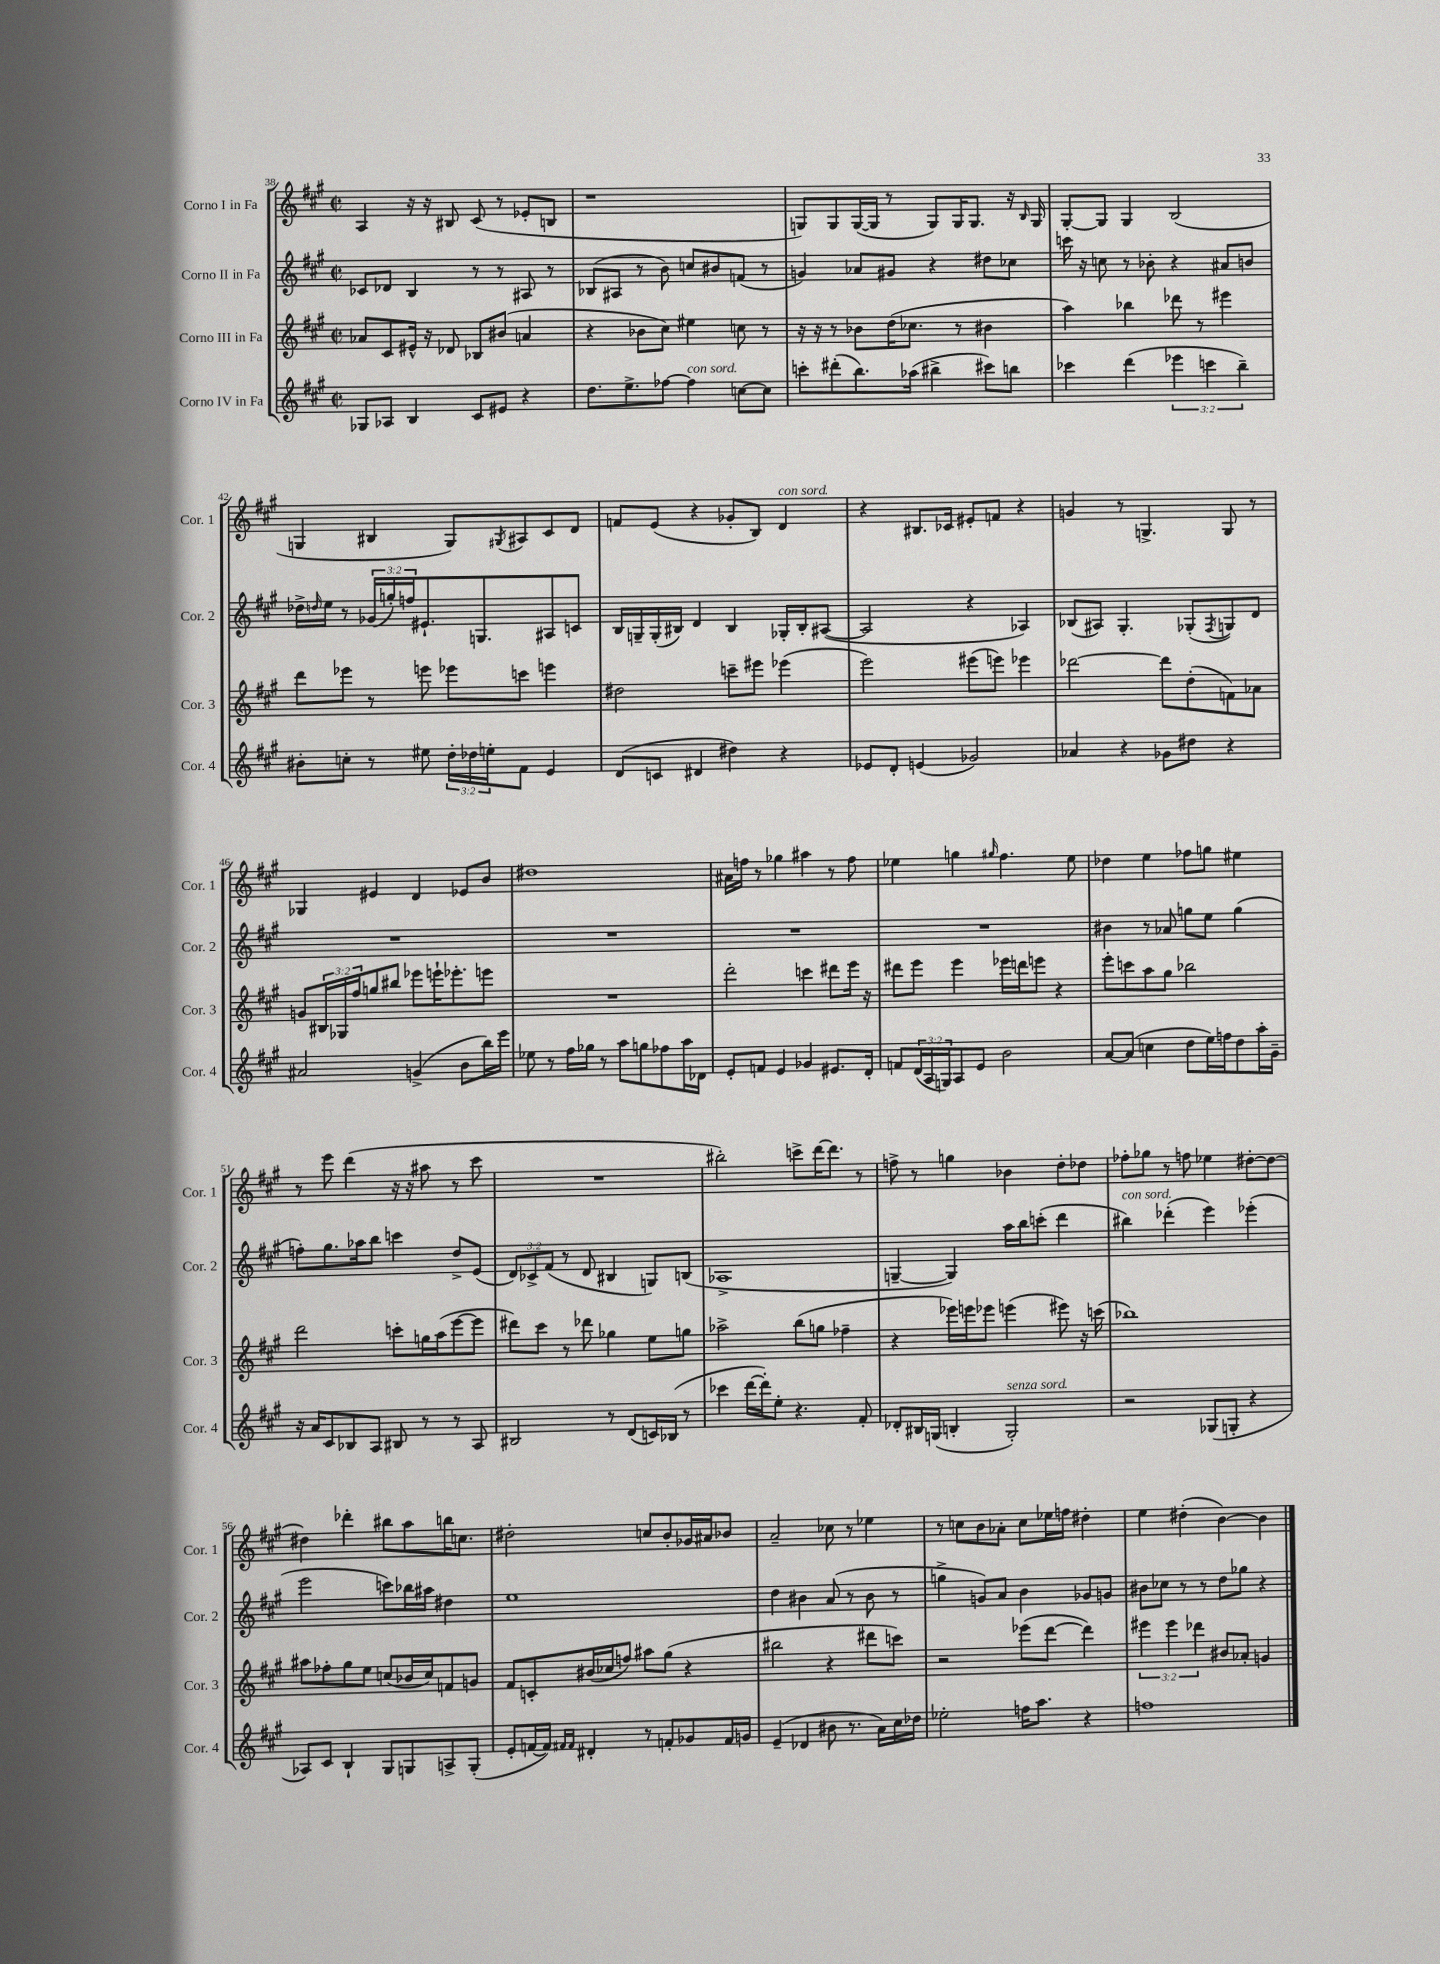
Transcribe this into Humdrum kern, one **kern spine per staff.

**kern	**kern	**kern	**kern
*part4	*part3	*part2	*part1
*staff4	*staff3	*staff2	*staff1
*I"Corno IV in Fa	*I"Corno III in Fa	*I"Corno II in Fa	*I"Corno I in Fa
*I'Cor. 4	*I'Cor. 3	*I'Cor. 2	*I'Cor. 1
*clefG2	*clefG2	*clefG2	*clefG2
*k[f#c#g#]	*k[f#c#g#]	*k[f#c#g#]	*k[f#c#g#]
*M2/2	*M2/2	*M2/2	*M2/2
*met(c|)	*met(c|)	*met(c|)	*met(c|)
=38	=38	=38	=38
8G-X/L	8a-X/L	8c-X/L	4A/
8A-X/J	8c#/	8d-X/J	.
4B/	16e#X^^/Jk	4B/	16r
.	16r	.	16r
.	8d-X/	.	8B#X/
8c#/L	8B-X/L	8r	(8c#/
8e#X/J	(8b#X/J	8r	8r
4r	4an/	8A#X/	8e-X'/L
.	.	8r	8Bn/J
=39	=39	=39	=39
8.dd\L	4r	(8B-X/L	1r
.	.	8A#X/J	.
8.ee^\	.	.	.
.	8b-X\L	8r	.
[8ff-X\J	8cc#\J)	8b\)	.
!LO:TX:a:i:t=con sord.	!	!	!
4ff-\]	4ee#X\	8ccn/L	.
.	.	8b#X/	.
[8ccn\L	8ccn\	(8fn/J	.
8cc\J]	8r	8r	.
=40	=40	=40	=40
8cccn'\L	16r	4gn/)	8Gn/L)
.	16r	.	.
(8ddd#X'\	8r	.	8G/
8.bb\)	8b-X\L	8a-X/L	([16G/L
.	.	.	16G/JJ]
.	(16dd\K	8g#X/J	8r
(16aa-X\Jk	8.cc-X\J	.	.
4bb#X^\	.	4r	8G/L)
.	8r	.	16G/K
.	.	.	8.G/J
8ccc#X\L)	4b#X\	8dd#X\L	.
8bbn\J	.	8cc-X\J	16r
.	.	.	16qqB/
.	.	.	16G/
=41	=41	=41	=41
4ccc-X\	4aa\)	16cccn\	[8G#'/L
.	.	16r	.
.	.	8ccn\	8G#/J]
(4ddd\	4bb-X\	8r	4G#/
.	.	8b-X'\	.
6eee-X\	8ddd-X\	4r	(2B/
.	8r	.	.
6cccn\	.	.	.
.	4eee#X\	8a#X/L	.
6bb~\)	.	.	.
.	.	8bn/J	.
!!LO:LB:g=z
=42	=42	=42	=42
8b#X'\L	8ddd\L	16dd-X^\LL	4Gn/
.	.	16qqddn/	.
.	.	16ee\JJ	.
8ccn'\J	8eee-X\J	8r	.
8r	8r	(24g-X/LL	4B#X/
.	.	24ggn'/)	.
.	.	24ffn/J	.
8ee#X\	8eeen\	8.e#X`/	.
24dd'\LL	8eee-X\L	.	8G/L)
24dd-X\	.	.	.
.	.	8.Gn/	.
24een'\J	.	.	.
.	.	.	8qG#X/
8f#\J	8cccn\J	.	8A#X/
4e/	4eeen\	8A#X/	8c#/
.	.	8cn/J	8d/J
=43	=43	=43	=43
(8d/L	2dd#X\	16B/LL	8fn/L
.	.	16Gn~/	.
8cn/J	.	(16G'/	(8e/J
.	.	16B#X/JJ)	.
4d#X/	.	4d/	4r
4dd#X\)	8cccn~\L	4B#/	8g-X'/L
.	8eee#X\J	.	8B/J)
!	!	!	!LO:TX:a:i:t=con sord.
4r	(4eee-X\	16G-X'/LL	4d/
.	.	16B#'/J	.
.	.	([8A#X/J	.
=44	=44	=44	=44
8e-X/L	2eee\)	2A#/]	4r
8d'/J	.	.	.
(4en/	.	.	8.B#X/L
.	.	.	16c-X/Jk
2g-X/)	(8eee#X\L	4r	8e#X'/L
.	8eeen\J)	.	8fn/J
.	4eee-X\	4A-X/)	4r
=45	=45	=45	=45
4a-X/	[2ddd-X\	(8B-X/L	4gn/
.	.	8A#X/J)	.
4r	.	4.G#'/	8r
.	.	.	4.Gn^/
8g-X\L	8ddd-\L]	.	.
8dd#X\J	(8dd'\	(8G-X'/L	.
.	.	8qF#/	.
4r	8fn\)	8Gn/)	8G/
.	8a-X\J	8d/J	8r
!!LO:LB:g=z
=46	=46	=46	=46
2a#X/	8gn/L	1r	4G-X/
.	24B#X/L	.	.
.	24G-X/	.	.
.	24ff#/J	.	.
.	8ggn/	.	4e#X/
.	8bb#X/J	.	.
(4gn^/	8eee-X\L	.	4d/
.	16eeen`\K	.	.
.	8.eee-X'\	.	.
8b\L	.	.	8e-X/L
16bb\L)	8eeen\J	.	8b/J
16eee\JJ	.	.	.
=47	=47	=47	=47
8ee-X\	1r	1r	1dd#X
8r	.	.	.
16ff#\LL	.	.	.
16gg-X\JJ	.	.	.
8r	.	.	.
8aa\L	.	.	.
8ggn\	.	.	.
8ff-X\	.	.	.
16aa\L	.	.	.
16d-X\JJ	.	.	.
=48	=48	=48	=48
8e'/L	2ddd'\	1r	16a#X\LL
.	.	.	16ffn\JJ
8fn/J	.	.	8r
4e/	.	.	4gg-X\
4g-X/	4cccn\	.	4aa#X\
8.e#X/L	8ddd#X\L	.	8r
.	16eee\Jk	.	8ff\
16d'/Jk	16r	.	.
=49	=49	=49	=49
8fn/L	8ddd#X\L	1r	4ee-X\
(24d/L	8eee\J	.	.
24A/	.	.	.
24Gn/J)	.	.	.
8A/	4eee\	.	4ggn\
8e/J	.	.	.
.	.	.	16qqgg#X/
2b\	16eee-X\LL	.	4.ff#\
.	16dddn\J	.	.
.	8eeen\J	.	.
.	4r	.	.
.	.	.	8ee-\
=50	=50	=50	=50
[8a/L	8eee'\L	4b#X\	4dd-X\
(8a/J]	8cccn\	.	.
4ccn\	8aa\	8r	4ee\
.	8gg#\J	8a-X/	.
8dd\L	2bb-X\	8ggn\L	8ff-X\L
16ee\L)	.	8ee\J	8ggn\J
16ffn\J	.	.	.
8dd\	.	(4gg\	4ee#X\
16aa'\L	.	.	.
16g#~\JJ	.	.	.
!!LO:LB:g=z
=51	=51	=51	=51
16r	2ddd\	8ffn'\L)	8r
16a/KL	.	.	.
8c#/	.	8.gg#\	8eee\
8B-X/	.	.	(4ddd\
.	.	16aa-X\k	.
8A/J	.	8bb\J	.
8B#X/	8cccn'\L	4cccn\	16r
.	.	.	16r
8r	16ggn\L	.	8aa#X\
.	(16aa\J	.	.
8r	[8eee\	8dd^/L	8r
8A/	8eee\J]	(8e/J	8ccc#\
=52	=52	=52	=52
2B#X/	8ddd#X\L)	12d/L)	1r
.	.	12c-X^/	.
.	8ccc#\J	.	.
.	.	(12f#/J	.
.	8r	8r	.
.	8ddd-X\	8d/	.
8r	4gg-X\	4B#X/	.
(8d/L	.	.	.
16cn/L)	8ee\L	8Gn/L)	.
(16B-X/JJ	.	.	.
8r	8ggn\J	(8Bn/J	.
=53	=53	=53	=53
4ccc-X\	2aa-X^\	1A-X^	2bb#X'\)
[16ddd\LL	.	.	.
16ddd'\J])	.	.	.
8ee'\J	.	.	.
4.r	(8bb\L	.	8cccn^\L
.	8ggn\J	.	[16ddd\K
.	.	.	8.ddd\J]
.	4ff-X~\	.	.
8f#'/	.	.	8r
=54	=54	=54	=54
8d-X'/L	4r	[4Gn~/	8ffn^\
16B#X/L	.	.	8r
(16Gn/JJ	.	.	.
4Bn'/	16eee-X\LL)	4G/])	4ggn\
.	16eeen\J	.	.
.	8eee-X\J	.	.
!LO:TX:a:i:t=senza sord.	!	!	!
2G'/)	(4eeen\	16aa\LL	4b-X\
.	.	16bb\J	.
.	.	(8cccn'\J	.
.	8eee#X\)	4ddd\	8dd'\L
.	16r	.	8dd-X\J
.	(16cccn\	.	.
=55	=55	=55	=55
!	!	!LO:TX:a:i:t=con sord.	!
2r	1bb-X)	4bb#X\)	8ff-X'\L
.	.	.	8gg-X\J
.	.	(4ddd-X'\	8r
.	.	.	8ffn\
(8G-X/L	.	4eee\)	4ee-X\
8Gn'/J	.	.	.
4r	.	(4eee-X'\	[8dd#X'\L
.	.	.	8dd#\J_
!!LO:LB:g=z
=56	=56	=56	=56
8A-X/L)	8aa#X\L	2eee\	4dd#X\]
8c#/J	8ff-X'\	.	.
4B`/	8gg#\	.	4ddd-X'\
.	8ee\J	.	.
8G#/L	(8ccn/L	8cccn\L)	8bb#X\L
8Gn/	16b-X/L	16bb-X\L	8aa\
.	16cc/J)	16aa#X\JJ	.
8An^/	8fn/	4dd#X\	16bbn\K
.	.	.	8.ccn\J
(8G'/J	8gn/J	.	.
=57	=57	=57	=57
8e'/L	8f#/L	1ee	2dd#X'\
[16fn/L	8cn'/	.	.
16f/JJ])	.	.	.
16qqf#X/LL	.	.	.
16qqf#/JJ	.	.	.
4d#X'/	(16b#X/L	.	.
.	16cc-X/J	.	.
.	8ffn/J)	.	.
8r	8aa#X\L	.	8ccn/L
8fn'/L	(8gg#\J	.	8b'/
8g-X/	4r	.	16g-X/L
.	.	.	16a#X/J
16f/L	.	.	8b-X/J
16gn/JJ	.	.	.
=58	=58	=58	=58
(4e~/	2bb#X\	4dd\	2a~/
4d-X/	.	4b#X\	.
8b#X\	4r	(8a/	8cc-X\
8.r	.	8r	8r
.	8ddd#X\L	8b#\	4ee-X\
16a\LL)	.	.	.
16cc#\	8cccn\J)	8r	.
16dd-X\JJ	.	.	.
=59	=59	=59	=59
2ee-X'\	2r	4ggn^\	8r
.	.	.	8ccn\L
.	.	8gn/L)	8b\
.	.	8a/J	8a-X'\J
16ffn\KL	(8eee-X\L	4b\	8cc\L
8.aa\J	.	.	.
.	[8ddd\J	.	16ee-X\L
.	.	.	16ffn\JJ
4r	4ddd\])	8g-X/L	4dd#X'\
.	.	8gn/J	.
=60	=60	=60	=60
1ffn	6eee#X\	8b#X\L	4ee\
.	.	8cc-X\J	.
.	6eee#\	.	.
.	.	8r	(4dd#X'\
.	6ddd-X\	.	.
.	.	8r	.
.	8b#X/L	8dd\L	[4b\)
.	8a-X'/J	8gg-X\J	.
.	4gn/	4r	4b\]
==	==	==	==
*-	*-	*-	*-
